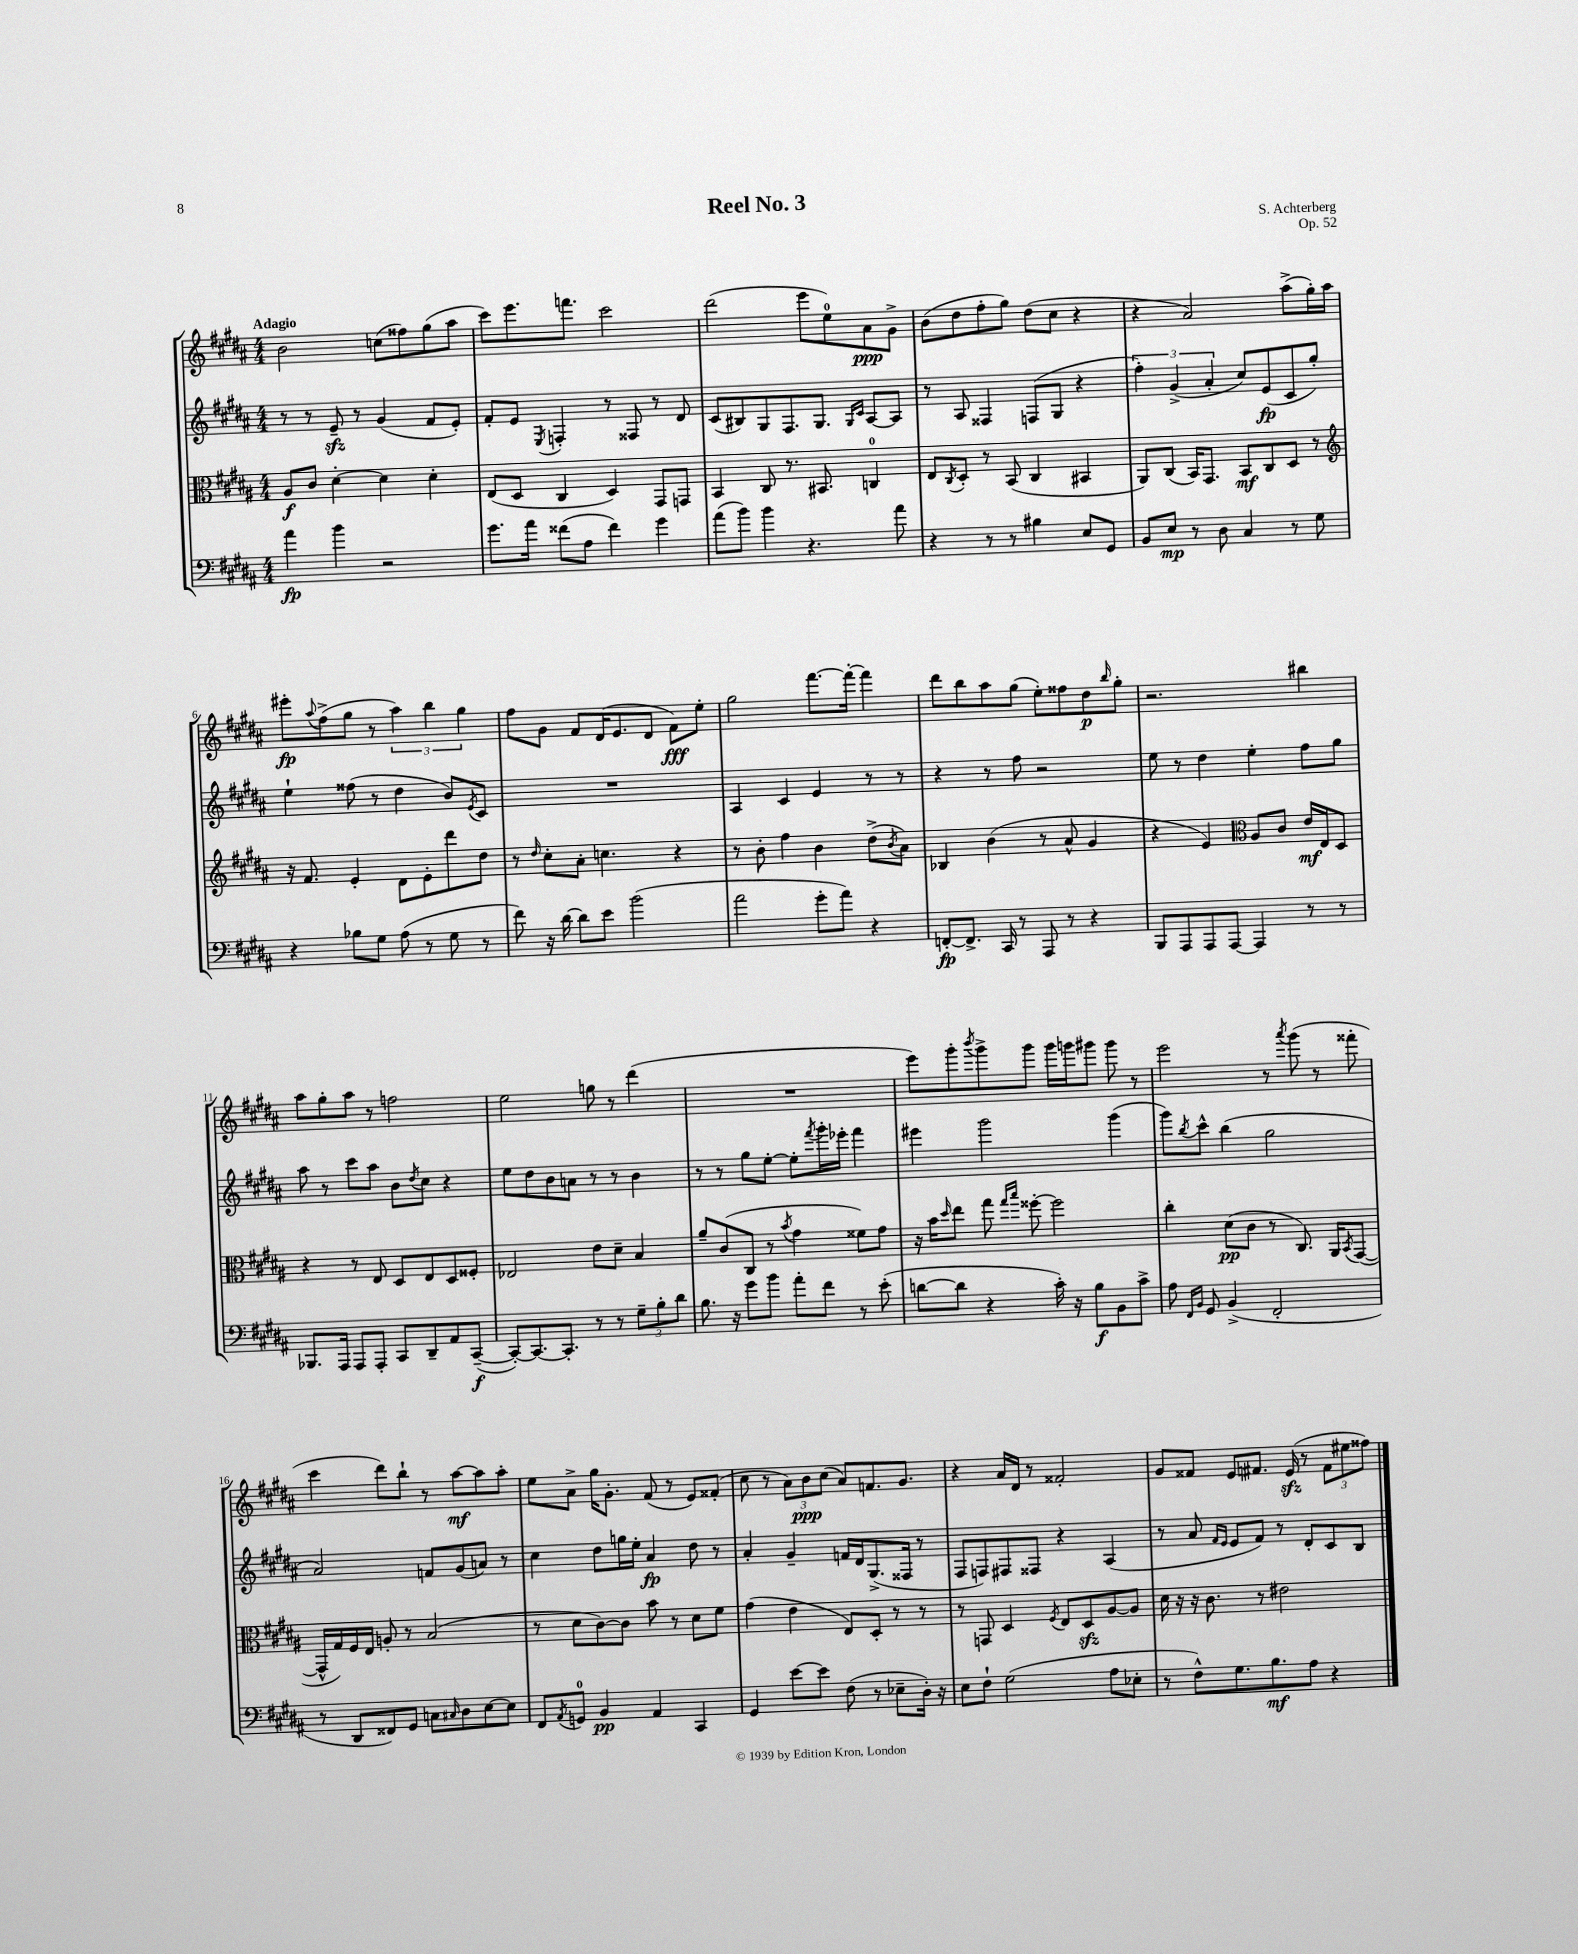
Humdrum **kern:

**kern	**kern	**kern	**kern
*staff4	*staff3	*staff2	*staff1
*clefF4	*clefC3	*clefG2	*clefG2
*k[f#c#g#d#a#]	*k[f#c#g#d#a#]	*k[f#c#g#d#a#]	*k[f#c#g#d#a#]
*M4/4	*M4/4	*M4/4	*M4/4
4a#	8A#	8r	2b
.	8c#	8r	.
4b	[4d#'	8e~	.
.	.	8r	.
2r	4d#]	(4g#	(8cc
.	.	.	8ff##)
.	4d#'	8f#	(8gg#
.	.	8e')	8aa#
=	=	=	=
8.g#	(8E	8f#'	8ccc#)
.	8D#	8e	8.eee
16a#	.	.	.
.	.	8qE	.
(8f##	4C#	4F'	.
.	.	.	8.fff
8A#	.	.	.
4f##)	4D#)	8r	2ccc#
.	.	8F##	.
4g#	8GG#	8r	.
.	8GG	8d#	.
=	=	=	=
(8a#	4BB	(8c#	(2ddd#
8b)	.	8B#)	.
4b	8C#	8G#	.
.	8.r	8.F#	.
4.r	.	.	8eee
.	8.BB#	8.G#	.
.	.	.	8ee)
.	.	16qqG#	.
.	.	16qqc#	.
.	4C	[8A#	8a#
8a#	.	8A#]	8g#^
=	=	=	=
4r	8E	8r	(8b
.	8qC#	.	.
.	8D#'	8A#	8dd#
8r	8r	4F##	8ff#'
8r	(8BB	.	8gg#)
4B#	4C#	(8F	(8dd#
.	.	8G#	8cc#
8E	4BB#	4r	4r
8GG#	.	.	.
=	=	=	=
8BB	8AA#)	6ff#')	4r
8E	(8C#	.	.
.	.	(6g#^	.
8r	16BB)	.	2a#)
.	8.GG#	.	.
.	.	6a#'	.
8D#	.	.	.
4C#	8BB	8cc#)	.
.	8C#	(8e	.
8r	8D#	8c#	(8aa#^
8G#	8r	8gg#')	16gg#')
.	.	.	16aa#
=	=	=	=
*	*clefG2	*	*
4r	16r	4ee`	8eee#'
.	8.f#	.	.
.	.	.	8qqaa#
.	.	.	(8ff#^
8B-	4e'	(8ff##	8gg#
8G#	.	8r	8r
(8A#	8d#	4dd#	6aa#)
8r	8e'	.	.
.	.	.	6bb
8G#	8ddd#	8b)	.
.	.	.	6gg#
.	.	8qe	.
8r	8dd#	8c#	.
=	=	=	=
8f#)	8r	1r	8ff#
.	16qqdd#	.	.
16r	8cc#'	.	8g#
[16d#	.	.	.
8d#]	8a#'	.	8f#
8e	4.cc	.	(16d#
.	.	.	8.e
(2b	.	.	.
.	.	.	8d#
.	4r	.	8f#)
.	.	.	8ee'
=	=	=	=
2a#	8r	4A#	2gg#
.	8b'	.	.
.	4ff#	4c#	.
8g#'	4b	4e	[8.fff#
8a#)	.	.	.
.	.	.	16fff#'_
4r	(8dd#^	8r	4fff#]
.	8qb	.	.
.	8a#)	8r	.
=	=	=	=
[8FF'	4B-	4r	8ddd#
8.FF^]	.	.	8bb
.	(4b	8r	8aa#
16CC#	.	.	.
8r	.	8ff#	(8gg#
8AAA#	8r	2r	8ee')
8r	8a#^^	.	8ff##
4r	4g#	.	8dd#
.	.	.	16qqbb
.	.	.	8gg#'
=	=	=	=
8BBB	4r	8ee	2.r
8AAA#	.	8r	.
8AAA#	4e)	4dd#	.
[8AAA#	.	.	.
*	*clefC3	*	*
4AAA#]	8A#	4ee'	.
.	8c#	.	.
8r	16e	8ff#	4bb#
.	16E	.	.
8r	8D#	8gg#	.
=	=	=	=
8.BBB-	4r	8aa#	8aa#
.	.	8r	8gg#'
16AAA#	.	.	.
8AAA#	8r	8ccc#	8aa#
8AAA#'	8E	8aa#	8r
8CC#	8D#	8b	2ff
.	.	8qdd#	.
8DD#~	8E	8cc#	.
8AA#	8D#	4r	.
([8CC#~	8F##'	.	.
=	=	=	=
8CC#'_)	2E-	8ee	2ee
8.CC#_	.	8dd#	.
.	.	8b	.
8.CC#']	.	.	.
.	.	8a	.
8r	8e	8r	8gg
8r	8d#~	8r	8r
12G#~	4B	4b	(4ddd#
12B'	.	.	.
12d#	.	.	.
=	=	=	=
8.B	8a#~	8r	1r
.	(8c#	8r	.
16r	.	.	.
8g#	8C#	8gg#	.
8b	8r	[8ee'	.
.	8qb	.	.
8a#'	4g#	8ee']	.
.	.	8qfff#	.
8f#	.	16ggg#'	.
.	.	16eee-'	.
8r	8f##)	4fff#	.
(8e'	8g#	.	.
=	=	=	=
[8d	16r	4eee#	8eee)
.	16b	.	.
.	16qqdd#	.	.
8d]	8ee	.	8ggg#'
.	.	.	8qbbb
4r	8gg#	2ggg#	8ggg#^
.	16qqgg#	.	.
.	16qqbb	.	.
.	[8ff##'	.	8ggg#
16c#')	2ff##]	.	16ggg#
16r	.	.	16ggg
8B	.	.	8ggg#
8BB	.	(4ggg#	8ggg#
8c#^	.	.	8r
=	=	=	=
8A#	4cc#'	8ggg#)	2eee
16qqFF#	.	.	.
16qqBB	.	8qbb	.
8GG#	.	8ccc#^^	.
(4BB^	(8d#	(4bb	.
.	8c#	.	.
2FF#'	8r	2gg#	8r
.	.	.	8qaaa#
.	8.C#)	.	(8ggg#
.	.	.	8r
.	16AA#	.	.
.	8qBB	.	.
.	([8GG#	.	8fff##'
=	=	=	=
8r	16GG#^^]	2a#)	4ccc#
.	16G#)	.	.
8DD#	16F#	.	.
.	16E	.	.
8FF##)	8A'	.	8ddd#)
8GG#	8r	.	8bb`
8C	(2B	8f	8r
16qqC#	.	.	.
8D#	.	(8g#	[8aa#
[8E	.	8a)	8aa#]
8E]	.	8r	8aa#'
=	=	=	=
8FF#	8r	4cc#	8ee
8qAA#	.	.	.
8GG	8d#	.	8a#^
4BB	[8c#)	8dd#	16gg#
.	.	.	8.g#'
.	8c#]	16gg	.
.	.	16ee'	.
4AA#	8b	4a#	(8f#
.	8r	.	8r
4CC#	8d#	8dd#	8e)
.	8f#	8r	(8f##'
=	=	=	=
4GG#	(4g#	4a#'	8cc#
.	.	.	8r
[8e	4e	4g#~	12a#)
.	.	.	12b
8e]	.	.	.
.	.	.	(12cc#
(8F#	8E)	16f	8a#)
.	.	16d#	.
8r	8D#'	(8.G#^	8.f
8E-~	8r	.	.
.	.	16F##	8.g#
16D#')	8r	8r	.
16r	.	.	.
=	=	=	=
8E	8r	8F#	4r
8F#`	8GG	8F)	.
(2G#	4D#	8F#	16a#
.	.	.	16d#
.	.	8F##	8r
.	8qF#	.	.
.	8E	4r	2f##'
.	8D#	.	.
8A#	[8A#	(4A#	.
8E-'	8A#]	.	.
=	=	=	=
8r	16d#	8r	8g#
.	16r	.	.
8F#^^)	16r	8a#	8f##
.	8.c#	.	.
.	.	16qqf#	.
.	.	16qqe	.
8.G#	.	8e	8e
.	8r	8f#)	8.f#
8.B	.	.	.
.	2e#	8r	.
.	.	.	(16e
8A#	.	8d#'	8r
4r	.	8c#	12f#
.	.	.	12ee#
.	.	8B	.
.	.	.	12ff##)
==	==	==	==
*-	*-	*-	*-
